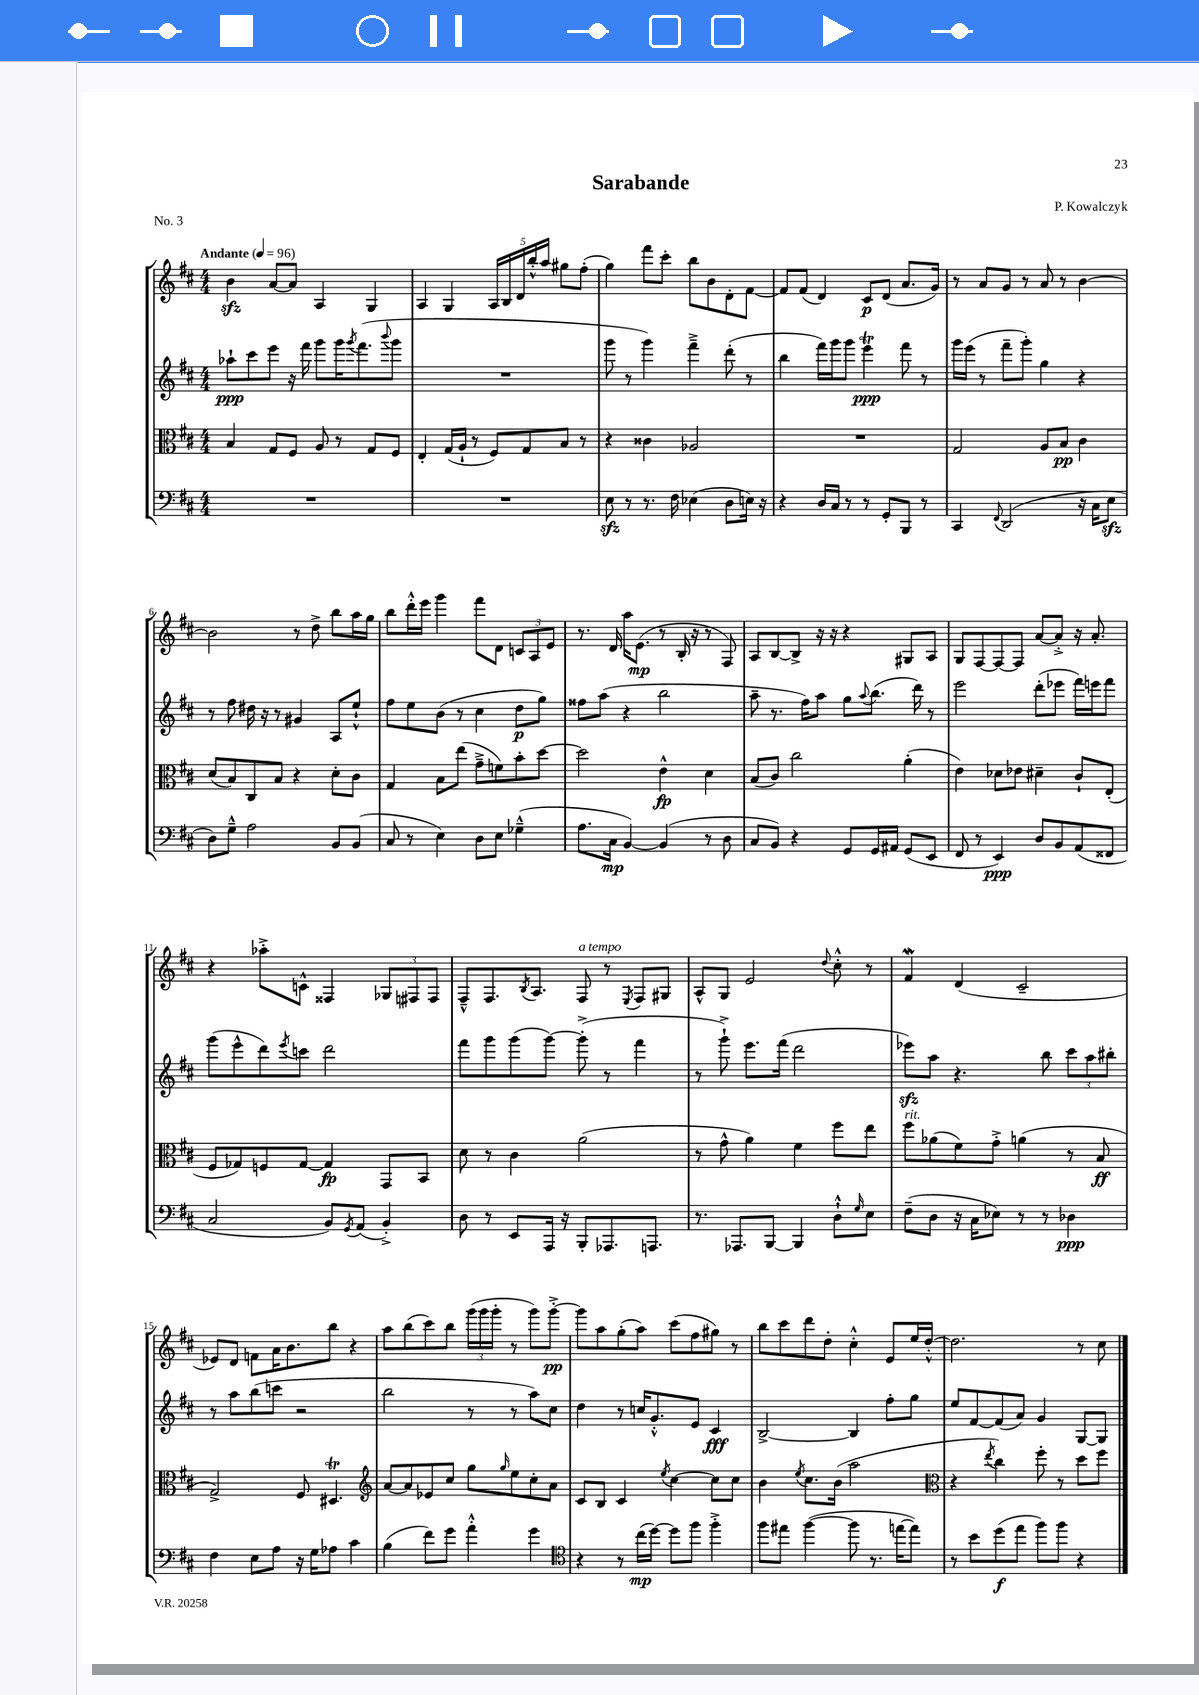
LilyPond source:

\header { title = "Sarabande" composer = "P. Kowalczyk" piece = "No. 3" }
<<
\new StaffGroup <<
\new Staff = "s0" {
    \clef treble \key d \major \numericTimeSignature \time 4/4 \tempo "Andante" 4 = 96
    b'4\sfz a'8~ a'8 a4 g4 |
    a4 g4 \tuplet 5/4 { a16 b16 d'16 b''16-.-^ a''16 } gis''8 fis''8-.( |
    g''4) fis'''8 cis'''8-. b''8 b'8 d'8-. fis'8~ |
    fis'8 fis'8( d'4) cis'8\p d'8( a'8. g'16) |
    r8 a'8 g'8 r8 a'8 r8 b'4~ |
    b'2 r8 d''8-> b''8 a''16 g''16 |
    b''8 d'''16-.-^ e'''16 g'''4 fis'''8 d'8 \tuplet 3/2 { c'8 a8 e'8 } |
    r8. d'16 a''16 e'8.\mp( r8 b16-. r16 r8 fis8) |
    a8 b8~ b8-> r16 r16 r4 gis8 a8 |
    g8 fis8~ fis8~ fis8 a'8~ a'8-.-> r16 a'8.-. |
    r4 aes''8-.-> c'8-^ fisis4 \tuplet 3/2 { ges8 fis8 fis8 } |
    fis8---^ fis8. \acciaccatura { b8 } a8. fis8^\markup { \italic "a tempo" } r8 \acciaccatura { e8 } fis8 gis8 |
    a8-^ g8 e'2 \appoggiatura { d''8 } cis''8-.-^ r8 |
    fis'4\mordent d'4( cis'2-- |
    ees'8) d'8 f'8 a'16 b'8. b''8 r4 |
    a''8 b''8( cis'''8) b''8 \tuplet 3/2 { g'''16( g'''16 g'''16-. } r8 g'''8) g'''8~-.->\pp |
    g'''8 a''8 g''8-.( a''8) cis'''8( fis''8 gis''8) r8 |
    b''8 cis'''8 d'''8 d''8-. cis''4-.-^ e'8 e''16 d''16~-.-^ |
    d''2. r8 cis''8 \bar "|." |
}
\new Staff = "s1" {
    \clef treble \key d \major \numericTimeSignature \time 4/4
    aes''8-!\ppp cis'''8 e'''8 r16 fis'''16 g'''8 g'''16 \acciaccatura { g'''8 } fis'''8.( \appoggiatura { b'''8 } g'''8 |
    R1 |
    g'''8 r8 g'''4) fis'''4---> d'''8-.( r8 |
    b''4 fis'''16) g'''16 g'''8 e'''4\trill\ppp fis'''8 r8 |
    g'''16 e'''16( r8 fis'''8-- g'''8-.) g''4 r4 |
    r8 fis''8 dis''16 r16 r8 gis'4 a8 e''8-!-^ |
    fis''8 e''8 b'8( r8 cis''4 d''8\p g''8) |
    fisis''8 a''8( r4 b''2 |
    a''8-- r8. fis''16) a''8 g''8 \appoggiatura { a''8 } b''8.( d'''16) r8 |
    e'''2 d'''8-.( ees'''8 fis'''16) e'''16 fis'''8 |
    g'''8( e'''8-^ d'''8) \acciaccatura { e'''8 } c'''8 d'''2 |
    fis'''8 g'''8 g'''8( g'''8~) g'''8-.->( r8 fis'''4 |
    r8 g'''8-!->) e'''8. fis'''16( d'''2 |
    ees'''8\sfz) a''8 r4. b''8 \tuplet 3/2 { cis'''8 a''8 bis''8-. } |
    r8 a''8 b''8( c'''8 r2 |
    b''2 r8 r8 a''8) cis''8 |
    d''4 r8 c''16 g'8.-.-^ e'8 cis'4\fff |
    b2~-> b4 fis''8-. g''8 |
    e''8 fis'8~ fis'8( a'8) g'4 g8~ g8 \bar "|." |
}
\new Staff = "s2" {
    \clef alto \key d \major \numericTimeSignature \time 4/4
    b4 g8 fis8 a8 r8 g8 fis8 |
    e4-. g16( a16-! r8 fis8) g8 b8 r8 |
    r4 cisis'4 aes2 |
    R1 |
    g2 a8 b8\pp cis'4 |
    d'8( b8) cis8 b8 r4 d'8-. cis'8 |
    g4 b8 e''8( g'8---> f'8) b'8-. d''8~ |
    d''2 e'4-^\fp d'4 |
    b8( cis'8) cis''2 a'4-.( |
    e'4) des'8 ees'8 dis'4-- cis'8-! e8-.( |
    fis8 ges8) f8 ges8~ ges4\fp g,8 b,8 |
    d'8 r8 cis'4 a'2( |
    r8 g'8-^ a'4) fis'4 fis''8 e''8 |
    fis''8^\markup { \italic "rit." } aes'8( fis'8) g'8-.-> a'4( r8 b8\ff |
    g2->) fis8 dis4.\trill |
    \clef treble a'8~ a'8 ees'8 cis''8 g''8 \grace { g''16 } e''8 cis''8-. a'8 |
    cis'8 b8 cis'4 \acciaccatura { e''8 } cis''4~ cis''8 cis''8 |
    b'4 \acciaccatura { e''8 } cis''8. b'16( a''2 |
    \clef alto r4 \acciaccatura { e''8 } cis''4) fis''8-. r8 d''8 fis''8 \bar "|." |
}
\new Staff = "s3" {
    \clef bass \key d \major \numericTimeSignature \time 4/4
    R1 |
    R1 |
    e8\sfz r8 r8. fis16 ees4( d8 e16) r16 |
    r4 d16 cis16 r8 r8 g,8-. b,,8 r8 |
    cis,4 \appoggiatura { fis,8 } d,2( r16 cis16 e8\sfz |
    d8) g8---^ a2 b,8 b,8( |
    cis8 r8 e4) d8 e8 ges4---^( |
    a8. cis16\mp b,4~) b,4( r8 d8 |
    cis8 b,8) r4 g,8 g,16 ais,16 g,8( e,8 |
    fis,8 r8 e,4\ppp) d8 b,8 a,8( fisis,8 |
    cis2 b,8) \acciaccatura { g,8 } a,8( b,4-.->) |
    d8 r8 e,8 a,,16 r16 b,,8-. aes,,8. a,,8. |
    r8. aes,,8. b,,8~ b,,4 d8-!-^ \grace { g16 } e8 |
    fis8--( d8 r16 cis16 ees8) r8 r8 des4\ppp |
    fis4 e8 a8 r16 g16 aes8 cis'4 |
    b4( fis'8) g'8 a'4-.-^ g'4 |
    \clef tenor r4 r8 cis''16\mp( d''16~) d''8 fis''8 fis''4-.-> |
    fis''8 eis''8 fis''4~( fis''8 r8. e''16~ e''8) |
    r8 b'8 d''8\f( e''8 fis''8) fis''8 r4 \bar "|." |
}
>>
>>
